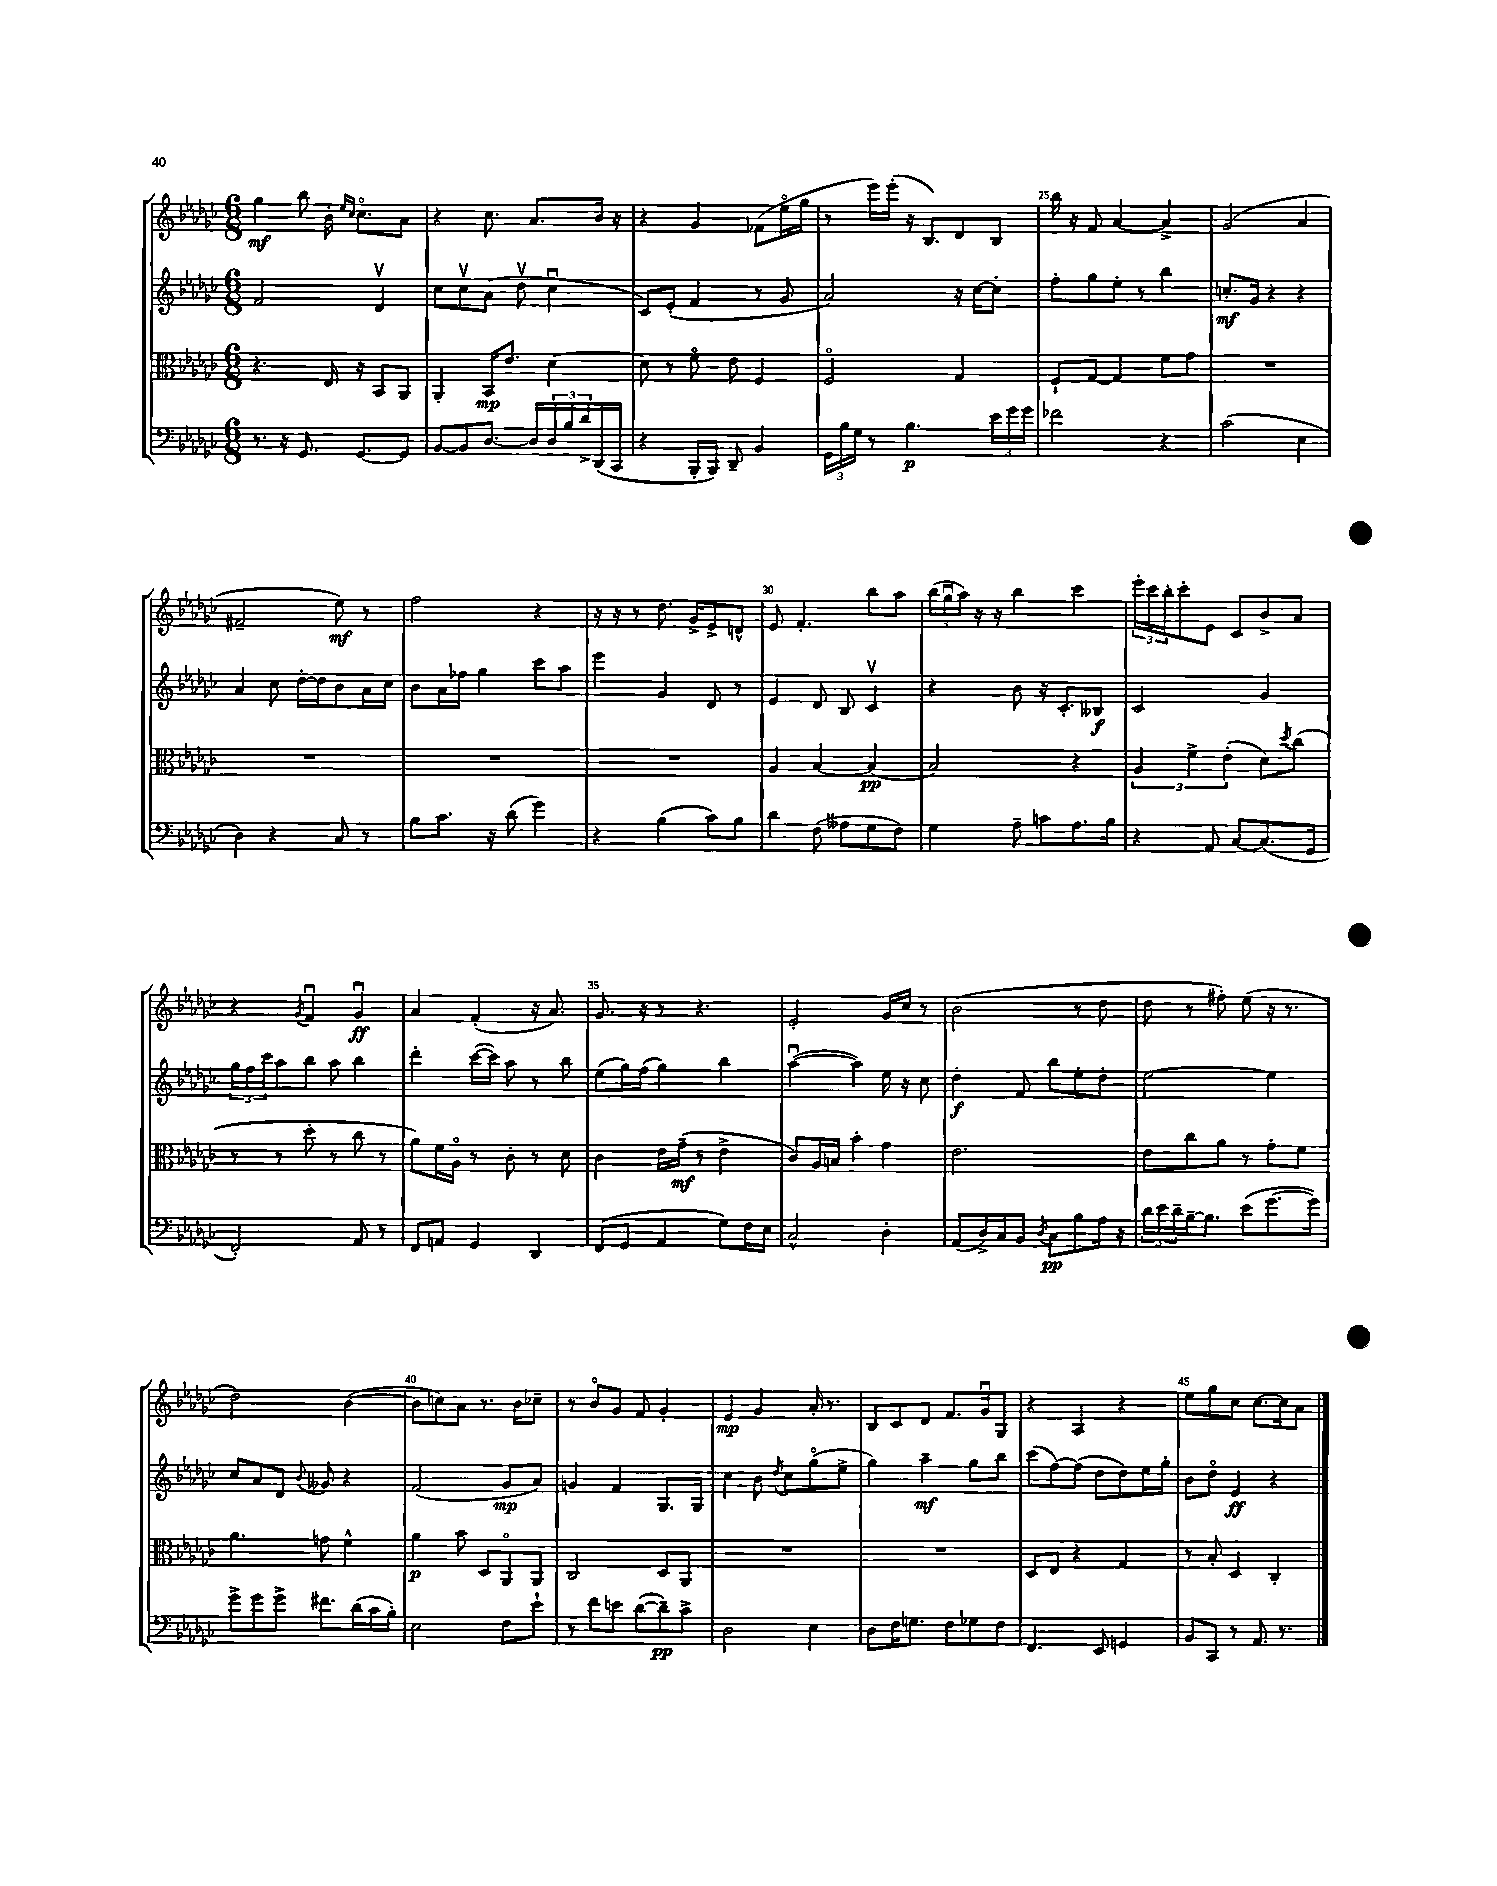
<<
\new StaffGroup <<
\new Staff = "s0" {
    \clef treble \key ges \major \numericTimeSignature \time 6/8
    ges''4\mf bes''8 bes'16-. \grace { ees''16 ces''16 } ces''8.\flageolet aes'8 |
    r4 ces''8. aes'8. bes'16 r16 |
    r4 ges'4 fes'8( ees''16\flageolet ges''16 |
    r8 ees'''16) ees'''16-.( r16 bes8.) des'8 bes8 |
    bes''16 r16 f'8 aes'4~ aes'4-> |
    ges'2( aes'4 |
    fis'2-- ees''8\mf) r8 |
    f''2 r4 |
    r16 r16 r8 des''8. ges'16-> ees'8-> d'8-^ |
    ees'8 f'4.-. bes''8 aes''8 |
    \tuplet 3/2 { bes''16( ges''16\downbow aes''16) } r16 r16 bes''4 ces'''4 |
    \tuplet 3/2 { ees'''16-. ces'''16 bes''16-. } ces'''8-. ees'8 ces'8 bes'8-> aes'8 |
    r4 \acciaccatura { ges'8 } f'4\downbow ges'4\downbow\ff |
    aes'4 f'4-.( r16 aes'8.) |
    ges'8. r16 r8 r4. |
    ees'2-. ges'16 ces''16 r8 |
    bes'2( r8 des''8 |
    des''8 r8 fis''8-.) ees''8( r16 r8. |
    des''2) bes'4~( |
    bes'8 c''8) aes'8 r8. bes'16 ces''8-- |
    r8 bes'8\flageolet ges'8 f'8 ges'4-. |
    ees'4\mp ges'4 aes'16-. r8. |
    bes8 ces'8 des'8 f'8. ges'16\downbow ges8 |
    r4 aes4 r4 |
    ees''8 ges''8 ces''8 ces''8.~ ces''16 aes'8 \bar "|." |
}
\new Staff = "s1" {
    \clef treble \key ges \major \numericTimeSignature \time 6/8
    f'2 des'4\upbow |
    ces''8 ces''8\upbow aes'8( des''8\upbow ces''4\downbow |
    ces'8) ees'8-.( f'4 r8 ges'8 |
    aes'2) r16 ces''16~ ces''8-. |
    f''8-. ges''8 ees''8-. r8 bes''4 |
    c''8.-.\mf ges'16 r4 r4 |
    aes'4 ces''8 des''16~-. des''16 bes'8 aes'16 ces''16 |
    bes'8 aes'16 fes''16 ges''4 ces'''8 aes''8 |
    ees'''4 ges'4 des'8 r8 |
    ees'4 des'8 bes8 ces'4\upbow |
    r4 bes'8 r16 ces'8.-. beses8\f |
    ces'2 ges'4 |
    \tuplet 3/2 { ges''16 f''16 ces'''16 } aes''8 bes''8 aes''8 bes''4 |
    des'''4-. ces'''16~( ces'''16) aes''8 r8 bes''8 |
    ees''8( ges''16) f''16( ges''4) bes''4 |
    aes''4~\downbow( aes''4) ees''16 r16 ces''8 |
    des''4-.\f f'8 bes''8 ees''8-. des''8-. |
    ees''2~ ees''4 |
    ces''8 aes'8 des'8 \appoggiatura { bes'8 } geses'8 r4 |
    f'2( ges'8\mp aes'8) |
    g'4 f'4 ges8. ges16 |
    ces''4 bes'8 \acciaccatura { des''8 } ces''8 ges''8\flageolet( ees''8-> |
    ges''4) aes''4--\mf ges''8 bes''8 |
    ces'''8( f''8~) f''8( des''8 des''8) ees''16 ges''16-. |
    bes'8 des''8\flageolet ees'4\ff r4 \bar "|." |
}
\new Staff = "s2" {
    \clef alto \key ges \major \numericTimeSignature \time 6/8
    r4. ees16 r16 bes,8 aes,8 |
    aes,4-. bes,16\mp ees'8. des'4~ |
    des'8 r8 f'8\flageolet ees'8 f4 |
    f2\flageolet ges4 |
    f8-! ges8~ ges4 f'8 ges'8 |
    R2. |
    R2. |
    R2. |
    R2. |
    aes4 bes4~ bes4\pp( |
    bes2) r4 |
    \tuplet 3/2 { aes4 f'4-> ees'4-.( } des'8) \acciaccatura { des''8 } ces''8( |
    r8 r8 des''8-. r8 ces''8 r8 |
    aes'8) f'16 aes16\flageolet r8 ces'8-. r8 des'8 |
    ces'4 ees'16 ges'16--\mf( r8 ees'4-> |
    ces'8) aes16 b16 bes'4-. ges'4 |
    ees'2. |
    ees'8 ces''8 aes'8 r8 ges'8-. f'8 |
    aes'4. g'8 f'4-^ |
    aes'4\p bes'8 des8 aes,8\flageolet aes,8 |
    ces2 des8 aes,8 |
    R2. |
    R2. |
    des8 ees8 r4 ges4 |
    r8 bes8-. des4 ces4-. \bar "|." |
}
\new Staff = "s3" {
    \clef bass \key ges \major \numericTimeSignature \time 6/8
    r8. r16 ges,8. ges,8.~ ges,8 |
    bes,8~ bes,8 des8.~ des16 \tuplet 3/2 { des16 bes16 des'16-> } des,16( ces,16 |
    r4 bes,,16-. bes,,16) des,8-- bes,4 |
    \tuplet 3/2 { ges,16 bes16 ges16 } r8 bes4.\p \tuplet 3/2 { ees'16 ges'16 ges'16 } |
    fes'2 r4 |
    ces'2( ees4 |
    des4) r4 ces8 r8 |
    bes8 ces'8. r16 des'8( ges'4) |
    r4 bes4( ces'8) bes8 |
    des'4 f8( aeses8 ges8 f8) |
    ges4 aes8-- c'8 aes8. bes16 |
    r4 aes,8 ces8~ ces8.( ges,16 |
    f,2-.) aes,8 r8 |
    f,8 a,8 ges,4 des,4 |
    f,8( ges,8 aes,4 ges8) f16 ees16 |
    ces2-^ des4-. |
    aes,8( des16->) ces16 bes,8 \acciaccatura { des8 } ces8\pp bes8 aes16 r16 |
    \tuplet 3/2 { des'16 ees'16 des'16-- } bes16~-- bes8. ees'8( ges'8.~ ges'16) |
    ges'8-> ges'8 ges'8-> fis'8. des'16( ces'16 bes16-.) |
    ees2 f8 ees'8-! |
    r8 f'8 e'8 des'8~( des'8--\pp) ces'8-> |
    des2 ees4 |
    des8 f16 g8. f8 ges8 f8 |
    f,4. ees,8 g,4 |
    bes,8 ces,8 r8 aes,8. r8. \bar "|." |
}
>>
>>
\layout { \context { \Score currentBarNumber = #21 \override BarNumber.break-visibility = ##(#f #t #t) barNumberVisibility = #(every-nth-bar-number-visible 5) } }
